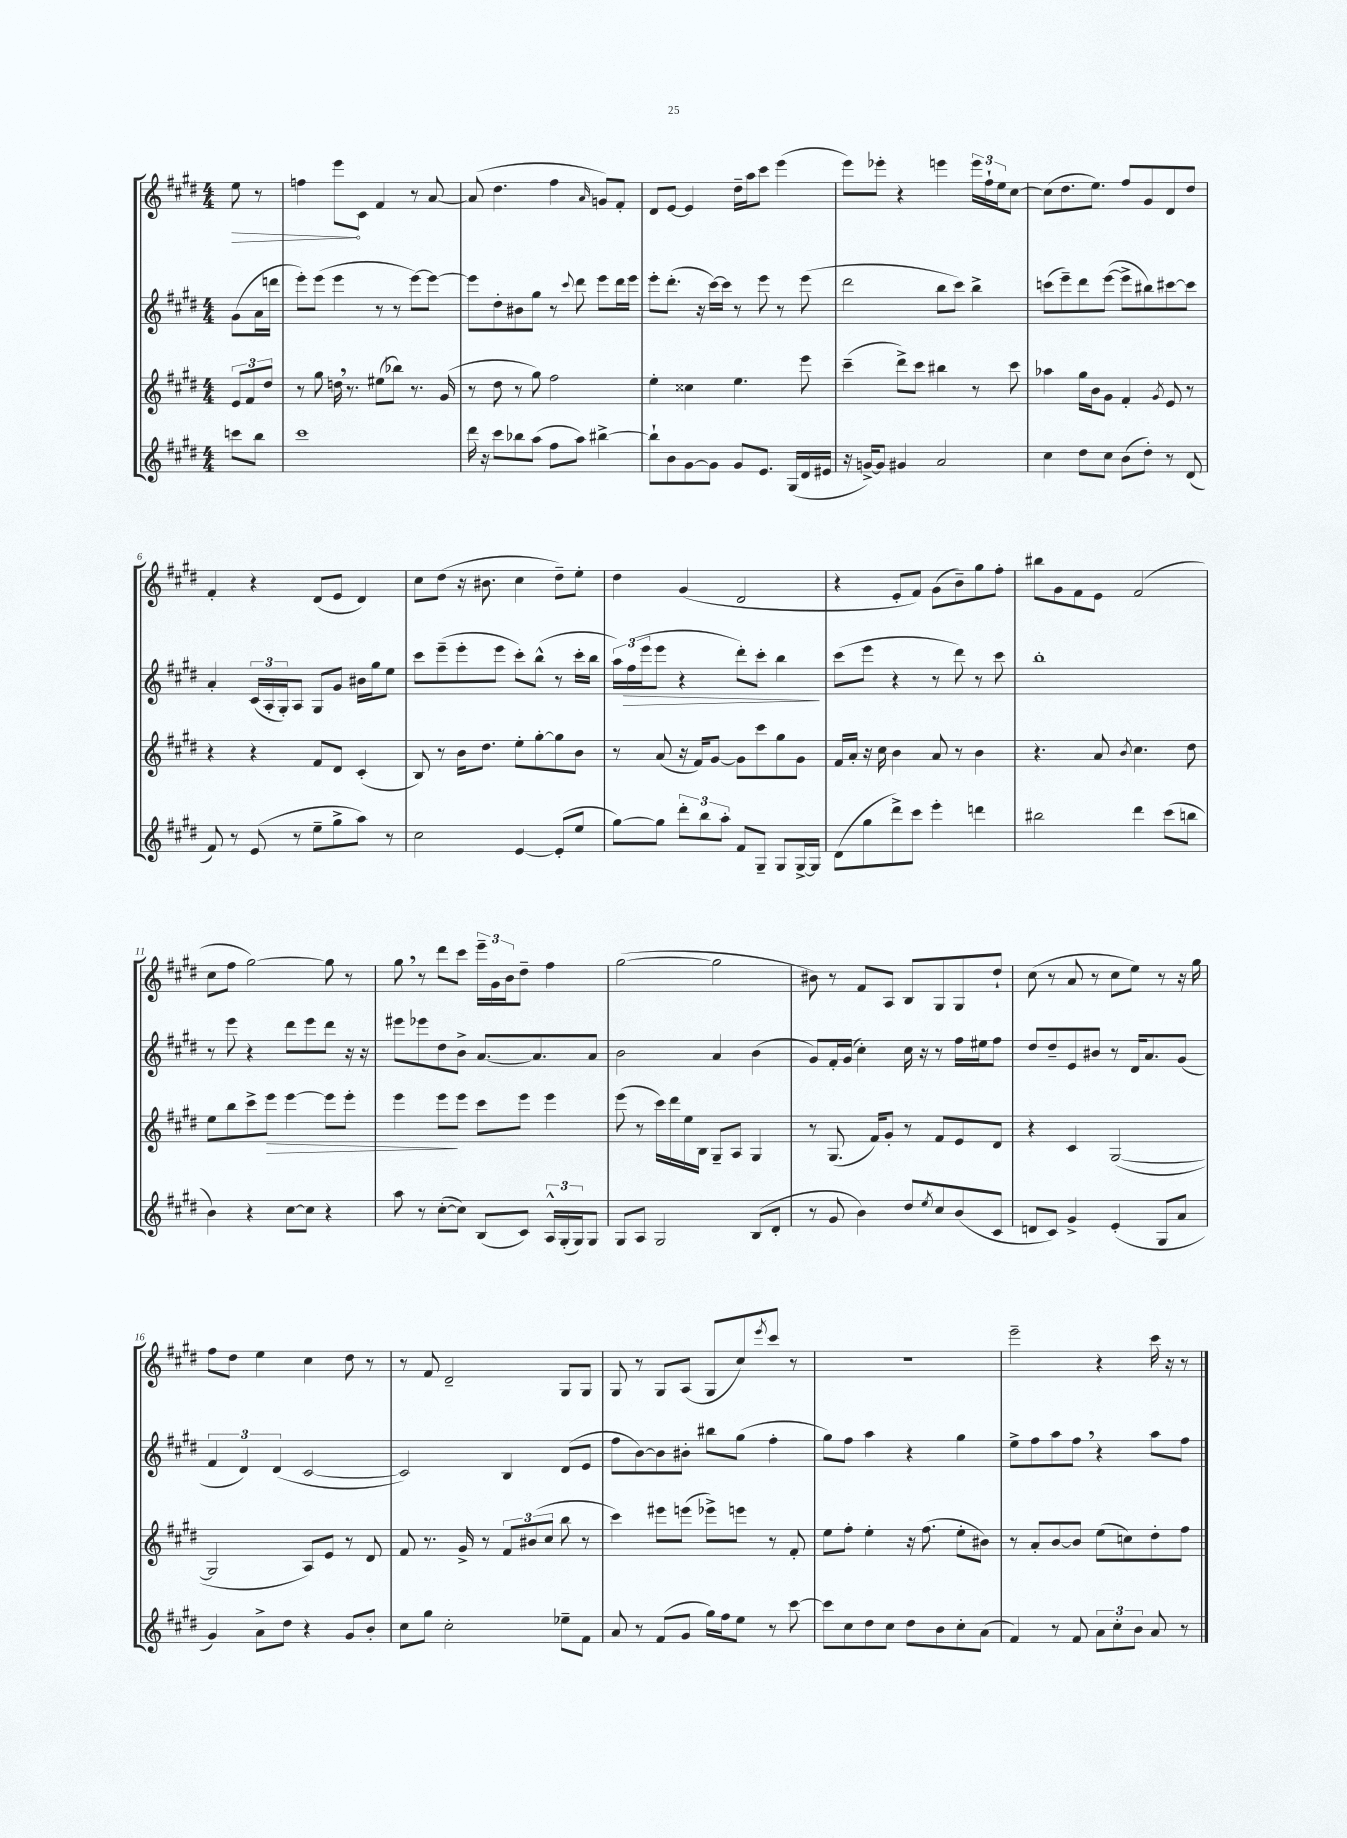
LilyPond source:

<<
\new StaffGroup <<
\new Staff = "s0" {
    \clef treble \key e \major \numericTimeSignature \time 4/4 \partial 4
    \once \override Hairpin.circled-tip = ##t e''8\> r8 |
    f''4 e'''8\! cis'8 fis'4 r8 a'8~ |
    a'8( dis''4. fis''4 \grace { a'16 } g'8) fis'8-. |
    dis'8 e'8~ e'4 dis''16-- a''16 cis'''8 e'''4( |
    e'''8) ees'''8-. r4 e'''4 \tuplet 3/2 { e'''16 fis''16-! e''16 } cis''8~ |
    cis''8( dis''8. e''8.) fis''8 gis'8 dis'8 dis''8 |
    fis'4-. r4 dis'8( e'8 dis'4) |
    cis''8 dis''8( r16 bis'8. cis''4 dis''8--) e''8-. |
    dis''4 gis'4( dis'2 |
    r4 e'8-. fis'8) gis'8( b'8--) gis''8 fis''8-. |
    bis''8 gis'8 fis'8 e'8 fis'2( |
    cis''8 fis''8 gis''2~) gis''8 r8 |
    gis''8 \breathe r8 dis'''8 cis'''8 \tuplet 3/2 { e'''16-- gis'16 b'16 } dis''8-- fis''4 |
    gis''2~( gis''2 |
    bis'8) r8 fis'8 a8 b8 gis8 gis8 dis''8-! |
    cis''8( r8 a'8 r8 cis''8 e''8) r8 r16 gis''16 |
    fis''8 dis''8 e''4 cis''4 dis''8 r8 |
    r8 fis'8 dis'2-- gis8 gis8 |
    gis8 r8 gis8 a8( gis8 cis''8) \acciaccatura { e'''8 } cis'''8 r8 |
    R1 |
    e'''2-- r4 cis'''16 r16 r8 \bar "|." |
}
\new Staff = "s1" {
    \clef treble \key e \major \numericTimeSignature \time 4/4 \partial 4
    gis'8( a'16 d'''16 |
    e'''8-.) e'''8( e'''4 r8 r8 e'''8~) e'''8~ |
    e'''8 dis''8-. bis'8 gis''8 r8 \appoggiatura { cis'''8 } dis'''8 e'''8 dis'''16 e'''16 |
    e'''8-. dis'''8.-.( r16 cis'''16~) cis'''16 r8 e'''8 r8 e'''8( |
    dis'''2 b''8 cis'''8) b''4-> |
    c'''8( e'''8--) dis'''8 e'''8~( e'''8-> bis''8) cis'''8~ cis'''8 |
    a'4-. \tuplet 3/2 { cis'16( a16-. gis16-.) } a8 gis8 gis'8 bis'16 gis''16 e''8 |
    cis'''8 e'''8--( e'''8-. e'''8 cis'''8-.) b''8-^( r8 cis'''16-. b''16 |
    \tuplet 3/2 { a''16) fis''16\>( e'''16 } e'''8 r4 dis'''8-.) cis'''8-. b''4\! |
    cis'''8( e'''8 r4 r8 dis'''8) r8 cis'''8 |
    b''1-. |
    r8 e'''8 r4 dis'''8 e'''8 dis'''8 r16 r16 |
    eis'''8 ees'''8 dis''8 b'8-> a'8.~ a'8. a'8 |
    b'2 a'4 b'4( |
    gis'8) fis'16-. gis'16( cis''4-.) cis''16 r16 r8 fis''16 eis''16 fis''8 |
    dis''8 dis''8-- e'8 bis'8 r8 dis'16 a'8. gis'8( |
    \tuplet 3/2 { fis'4 dis'4) dis'4( } cis'2~ |
    cis'2) b4 dis'8( e'8 |
    fis''8 b'8~) b'8 bis'8-. bis''8 gis''8( fis''4-. |
    gis''8) fis''8 a''4 r4 gis''4 |
    e''8-> fis''8 a''8 fis''8 \breathe r4 a''8 fis''8 \bar "|." |
}
\new Staff = "s2" {
    \clef treble \key e \major \numericTimeSignature \time 4/4 \partial 4
    \tuplet 3/2 { e'8 fis'8 dis''8 } |
    r8 gis''8 d''16 \breathe r8. eis''8( bes''8) r8. gis'16( |
    r8 dis''8 r8 gis''8) fis''2 |
    e''4-. cisis''4 e''4. e'''8 |
    cis'''4--( dis'''8->) cis'''8 bis''4 r8 cis'''8 |
    aes''4 gis''16 b'16 gis'8 fis'4-. \acciaccatura { gis'8 } e'8 r8 |
    r4 r4 fis'8 dis'8 cis'4-.( |
    b8) r8 b'16 dis''8. e''8-. gis''8~-. gis''8 b'8 |
    r8 a'8( r16 fis'16) gis'8~ gis'8 cis'''8 gis''8 gis'8 |
    fis'16 a'16-. r16 cis''16 b'4 a'8 r8 b'4 |
    r4. a'8 \acciaccatura { b'8 } cis''4. dis''8 |
    e''8 b''8 cis'''8-> e'''8\> e'''4~ e'''8 e'''8-. |
    e'''4 e'''8\! e'''8 cis'''8 e'''8 e'''4 |
    e'''8( r8 cis'''16) dis'''16 e''16 b16 gis8-- a8 gis4 |
    r8 gis8.( fis'16) gis'8-. r8 fis'8 e'8 dis'8 |
    r4 cis'4 gis2~( |
    gis2 a8) e'8 r8 dis'8 |
    fis'8 r8. gis'16-> r8 \tuplet 3/2 { fis'8 bis'8( cis''8 } b''8 r8 |
    cis'''4) eis'''8 e'''8( ees'''8->) e'''8 r8 fis'8-. |
    e''8 fis''8-. e''4-. r16 fis''8.( e''8-. bis'8) |
    r8 a'8-. b'8~ b'8 e''8( c''8) dis''8-. fis''8 \bar "|." |
}
\new Staff = "s3" {
    \clef treble \key e \major \numericTimeSignature \time 4/4 \partial 4
    c'''8 b''8 |
    cis'''1 |
    dis'''16 r16 cis'''8 bes''8 a''8( fis''8 a''8) bis''4~-> |
    bis''8-! b'8 gis'8~ gis'8 gis'8 e'8. gis16( dis'16 eis'16 |
    r16 g'16~->) g'8 gis'4 a'2 |
    cis''4 dis''8 cis''8 b'8( dis''8-.) r8 dis'8( |
    fis'8) r8 e'8( r8 e''8-- gis''8-> a''8) r8 |
    cis''2 e'4~ e'8-.( e''8 |
    gis''8~) gis''8 \tuplet 3/2 { dis'''8-. b''8 a''8-. } fis'8 gis8-- gis8 gis16~-> gis16 |
    dis'8( gis''8 dis'''8->) cis'''8 e'''4-. d'''4 |
    bis''2 dis'''4 cis'''8( b''8 |
    b'4) r4 cis''8~ cis''8 r4 |
    a''8 r8 cis''8~-.( cis''8) b8( cis'8) \tuplet 3/2 { a16-^ gis16-.( gis16) } gis8 |
    gis8 a8 gis2 b8( dis'8-. |
    r8 gis'8 b'4) dis''8 \acciaccatura { e''8 } cis''8 b'8( cis'8 |
    d'8 cis'8) gis'4-> e'4-.( gis8 a'8 |
    gis'4) a'8-> dis''8 r4 gis'8 b'8-. |
    cis''8 gis''8 cis''2-. ees''8-- fis'8 |
    a'8 r8 fis'8( gis'8 gis''16) fis''16 e''8 r8 cis'''8~ |
    cis'''8 cis''8 dis''8 cis''8 dis''8 b'8 cis''8-. a'8( |
    fis'4) r8 fis'8 \tuplet 3/2 { a'8 cis''8-. b'8 } a'8 r8 \bar "|." |
}
>>
>>
